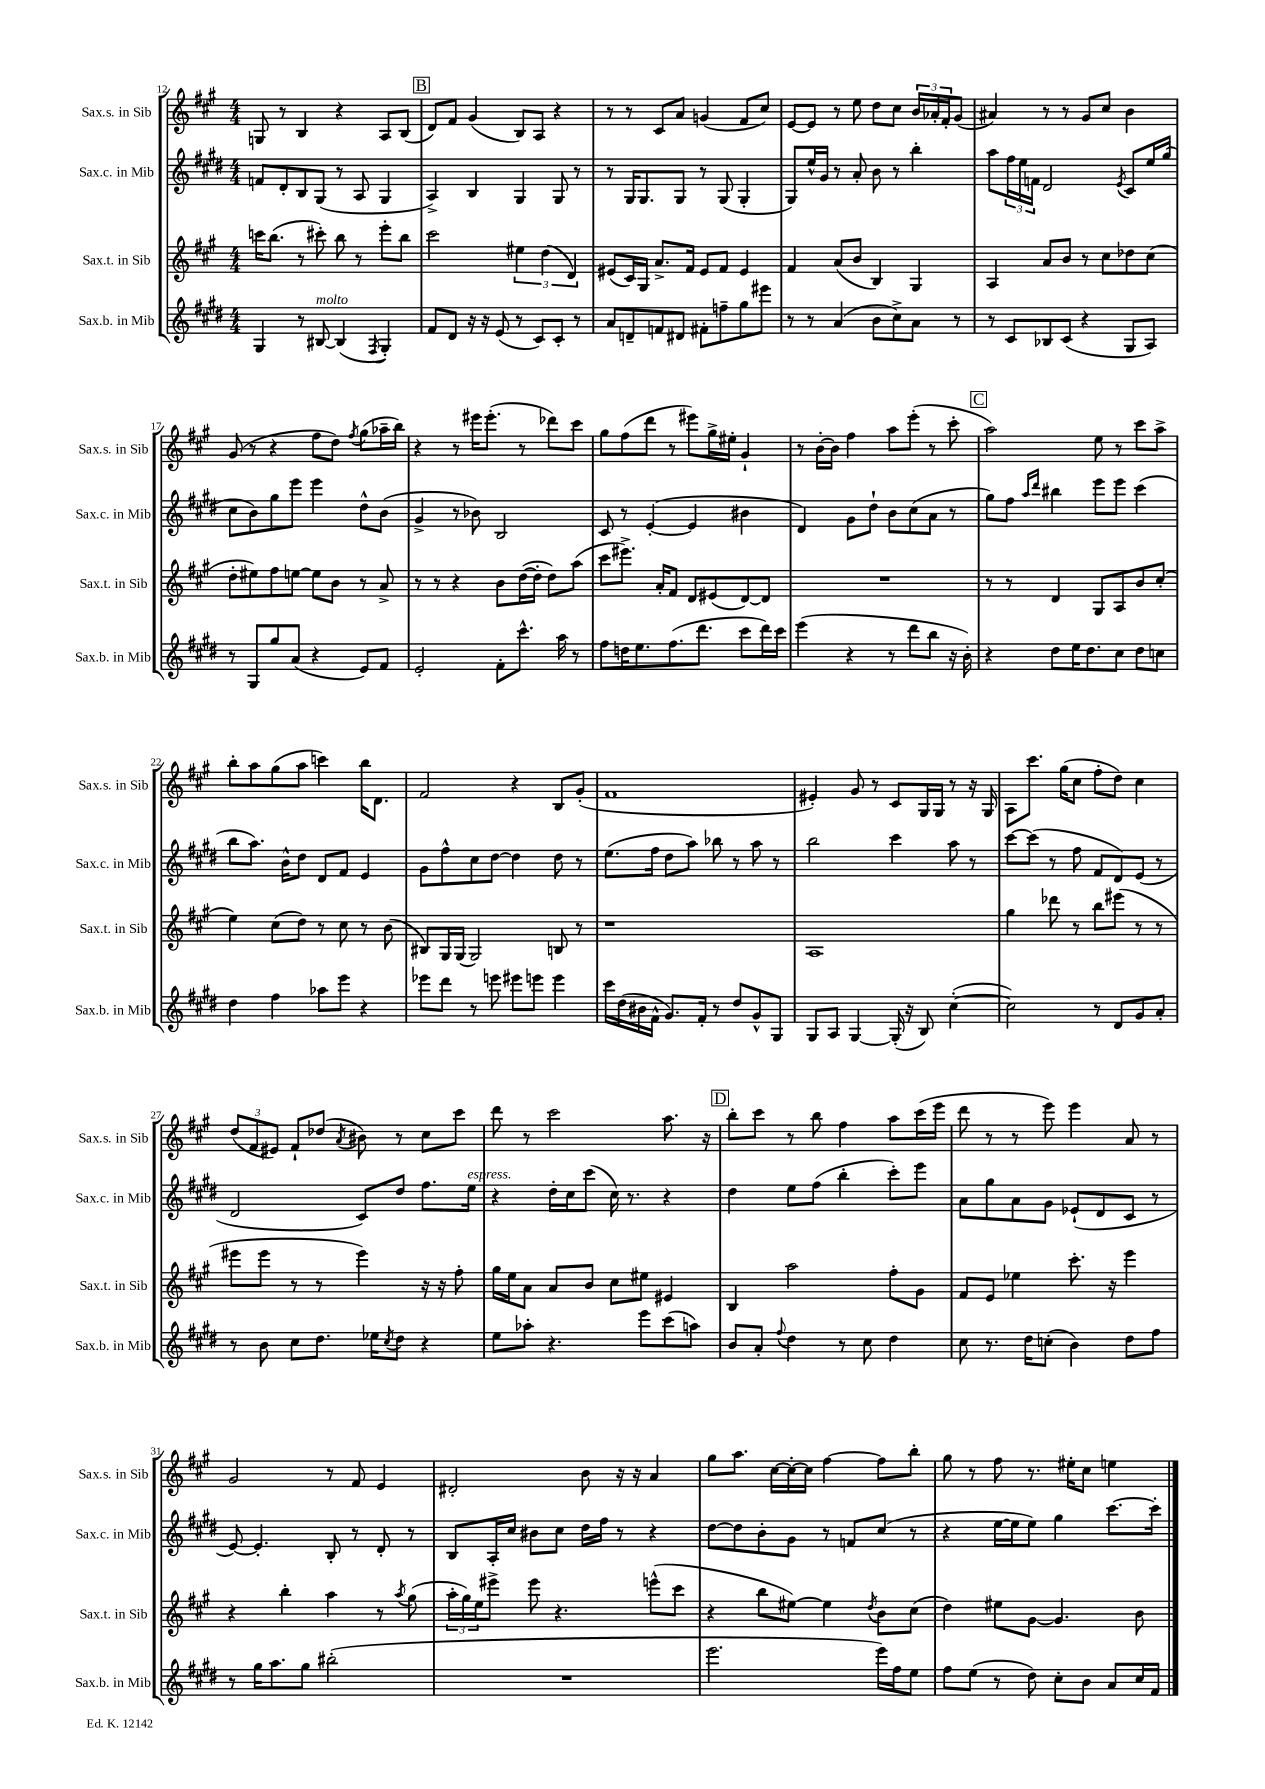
<<
\new StaffGroup <<
\new Staff = "s0" \with { instrumentName = "Sax.s. in Sib" shortInstrumentName = "Sax.s. in Sib" } {
    \clef treble \key a \major \numericTimeSignature \time 4/4
    g8 r8 b4 r4 a8 b8( |
    \mark \markup { \box "B" } d'8) fis'8 gis'4( b8) a8 r4 |
    r8 r8 cis'8 a'8 g'4( fis'8 cis''8) |
    e'8~ e'8 r8 e''8 d''8 cis''8 \tuplet 3/2 { b'16 aes'16-. fis'16-. } gis'8( |
    ais'4) r8 r8 gis'8 cis''8 b'4 |
    gis'8( r8 r4 fis''8 d''8) \acciaccatura { fis''8 } gis''8( aes''16-- b''16) |
    r4 r8 eis'''16 eis'''8.-.( r8 des'''8) cis'''8 |
    gis''8 fis''8( d'''8 r8 eis'''8) gis''16-> eis''16-. gis'4-! |
    r8 b'16~-. b'16 fis''4 a''8 e'''8-.( r8 cis'''8-. |
    \mark \markup { \box "C" } a''2) e''8 r8 cis'''8 a''8-> |
    b''8-. a''8 gis''8( a''8 c'''4) b''16 d'8. |
    fis'2 r4 b8 gis'8-.( |
    fis'1 |
    eis'4-.) gis'8 r8 cis'8 gis16 gis16 r8 r16 gis16 |
    a8 cis'''8. gis''16( cis''8 fis''8-. d''8) cis''4 |
    \tuplet 3/2 { d''8( fis'8 eis'8) } fis'8-! des''8( \acciaccatura { a'8 } bis'8) r8 cis''8 cis'''8 |
    d'''8 r8 cis'''2 a''8. r16 |
    \mark \markup { \box "D" } b''8-. cis'''8 r8 b''8 fis''4 a''8 cis'''16( e'''16 |
    d'''8 r8 r8 e'''8) e'''4 a'8 r8 |
    gis'2 r8 fis'8 e'4 |
    dis'2-. b'8 r16 r16 a'4 |
    gis''8 a''8. cis''16~ cis''16~-. cis''16 fis''4~ fis''8 b''8-. |
    gis''8 r8 fis''8 r8. eis''16-. cis''8 e''4 \bar "|." |
}
\new Staff = "s1" \with { instrumentName = "Sax.c. in Mib" shortInstrumentName = "Sax.c. in Mib" } {
    \clef treble \key e \major \numericTimeSignature \time 4/4
    f'8 dis'8-. b8 gis8( r8 a8 gis4 |
    \mark \markup { \box "B" } a4->) b4 gis4 gis8 r8 |
    r8 gis16 gis8. gis8 r8 gis8( gis4-. |
    gis8) e''16-^ gis'16 r8 a'8-. b'8 r8 b''4-. |
    a''8 \tuplet 3/2 { fis''16 e''16 f'16 } dis'2 \acciaccatura { e'8 } cis'8 e''16 gis''16( |
    cis''8 b'8) gis''8 e'''8 e'''4 dis''8-^ b'8( |
    gis'4-> r8 bes'8) b2 |
    cis'8 r8 e'4~-.( e'4 bis'4 |
    dis'4) gis'8 dis''8-! b'8 cis''8( a'8 r8 |
    \mark \markup { \box "C" } gis''8) fis''8 \grace { a''16 dis'''16 } bis''4 e'''8 e'''8 cis'''4( |
    b''8 a''8.) b'16-^ dis''8 dis'8 fis'8 e'4 |
    gis'8 fis''8-^ cis''8 dis''8~ dis''4 dis''8 r8 |
    e''8.( fis''16 dis''8 a''8) bes''8 r8 a''8 r8 |
    b''2 cis'''4 a''8 r8 |
    cis'''8~ cis'''8( r8 fis''8 fis'8 dis'8) e'8( r8 |
    dis'2 cis'8) dis''8 fis''8. e''16^\markup { \italic "espress." } |
    r4 dis''16-. cis''16 cis'''8( cis''16) r8. r4 |
    \mark \markup { \box "D" } dis''4 e''8 fis''8( b''4-. cis'''8-.) e'''8 |
    a'8 gis''8 a'8 gis'8 ees'8-!( dis'8 cis'8 r8 |
    e'8~) e'4.-. b8-. r8 dis'8-. r8 |
    b8 a16-. cis''16 bis'8 cis''8 dis''16 fis''16 r8 r4 |
    dis''8~ dis''8 b'8-. gis'8 r8 f'8 cis''8( r8 |
    r4 e''16~ e''16 e''8) gis''4 cis'''8.~ cis'''16-. \bar "|." |
}
\new Staff = "s2" \with { instrumentName = "Sax.t. in Sib" shortInstrumentName = "Sax.t. in Sib" } {
    \clef treble \key a \major \numericTimeSignature \time 4/4
    c'''16 b''8.( r8 cis'''8-.) b''8 r8 e'''8-. b''8 |
    \mark \markup { \box "B" } cis'''2 \tuplet 3/2 { eis''4 d''4( d'4) } |
    eis'8( cis'16) gis16 a'8.-> fis'16 eis'8 fis'8 eis'4 |
    fis'4 a'8( b'8 b4) gis4 |
    a4 a'8 b'8 r8 cis''8 des''8 cis''8( |
    d''8-. eis''8) fis''8 e''8~ e''8 b'8 r8 a'8-> |
    r8 r8 r4 b'8 d''16~( d''16-. d''8) a''8( |
    cis'''8 eis'''8.->) a'16-. fis'8 d'8 eis'8( d'8~) d'8 |
    R1 |
    \mark \markup { \box "C" } r8 r8 d'4 gis8 a8 b'8 cis''8-.( |
    e''4) cis''8( d''8) r8 cis''8 r8 b'8( |
    bis8) gis16 gis16( gis2) b8 r8 |
    r1 |
    a1 |
    gis''4 des'''8 r8 b''8 eis'''8( r8 r8 |
    eis'''8 eis'''8 r8 r8 eis'''4) r16 r16 fis''8-. |
    gis''16 e''16 a'8 a'8 b'8 cis''8 eis''8 eis'4 |
    \mark \markup { \box "D" } b4 a''2 fis''8-. gis'8 |
    fis'8 e'8 ees''4 cis'''8.-. r16 e'''4 |
    r4 b''4-. a''4 r8 \acciaccatura { a''8 } gis''8( |
    \tuplet 3/2 { a''16-. gis''16) e''16 } eis'''8-> eis'''8 r4. e'''8-^( cis'''8 |
    r4 b''8 eis''8~) eis''4 \acciaccatura { d''8 } b'8 cis''8( |
    d''4) eis''8 gis'8~ gis'4. b'8 \bar "|." |
}
\new Staff = "s3" \with { instrumentName = "Sax.b. in Mib" shortInstrumentName = "Sax.b. in Mib" } {
    \clef treble \key e \major \numericTimeSignature \time 4/4
    gis4 r8 bis8~^\markup { \italic "molto" } bis4( \acciaccatura { fis8 } gis4-.) |
    \mark \markup { \box "B" } fis'8 dis'8 r16 r16 e'8( r8 cis'8) cis'8-. r8 |
    a'8 d'8-- f'8 dis'8 fis'8-. f''8-- gis''8 eis'''8 |
    r8 r8 a'4( b'8 cis''8->) a'8 r8 |
    r8 cis'8 bes8 cis'8( r4 gis8 a8) |
    r8 gis8 gis''8 a'8( r4 e'8) fis'8 |
    e'2-. fis'8-. cis'''8.-^ a''16 r8 |
    fis''8 d''16 e''8. fis''8.( dis'''8. cis'''8 dis'''16) cis'''16 |
    e'''4( r4 r8 dis'''8 b''8 r16 b'16-.) |
    \mark \markup { \box "C" } r4 dis''8 e''16 dis''8. cis''8 dis''8 c''8 |
    dis''4 fis''4 aes''8 e'''8 r4 |
    ees'''8 dis'''8 r8 e'''8 eis'''8 e'''8 e'''4 |
    cis'''16 dis''16( bis'16 fis'16-^ gis'8.) fis'16-. r8 dis''8 gis'8-^ gis8 |
    gis8 a8 gis4~ gis16-.( r16 b8) cis''4~-.( |
    cis''2) r8 dis'8 gis'8 a'8-. |
    r8 b'8 cis''8 dis''8. ees''16 \acciaccatura { cis''8 } dis''8 r4 |
    e''8 aes''8-. r4. e'''8 cis'''8( a''8) |
    \mark \markup { \box "D" } b'8 a'8-. \appoggiatura { fis''8 } dis''4 r8 cis''8 dis''4 |
    cis''8 r8. dis''16 c''8-.( b'4) dis''8 fis''8 |
    r8 gis''16 a''8. gis''8 bis''2-.( |
    R1 |
    e'''2. e'''16) fis''16 e''8 |
    fis''8 e''8( r8 dis''8) cis''8-. b'8 a'8 cis''16 fis'16 \bar "|." |
}
>>
>>
\layout { \context { \Score currentBarNumber = #12 } }
